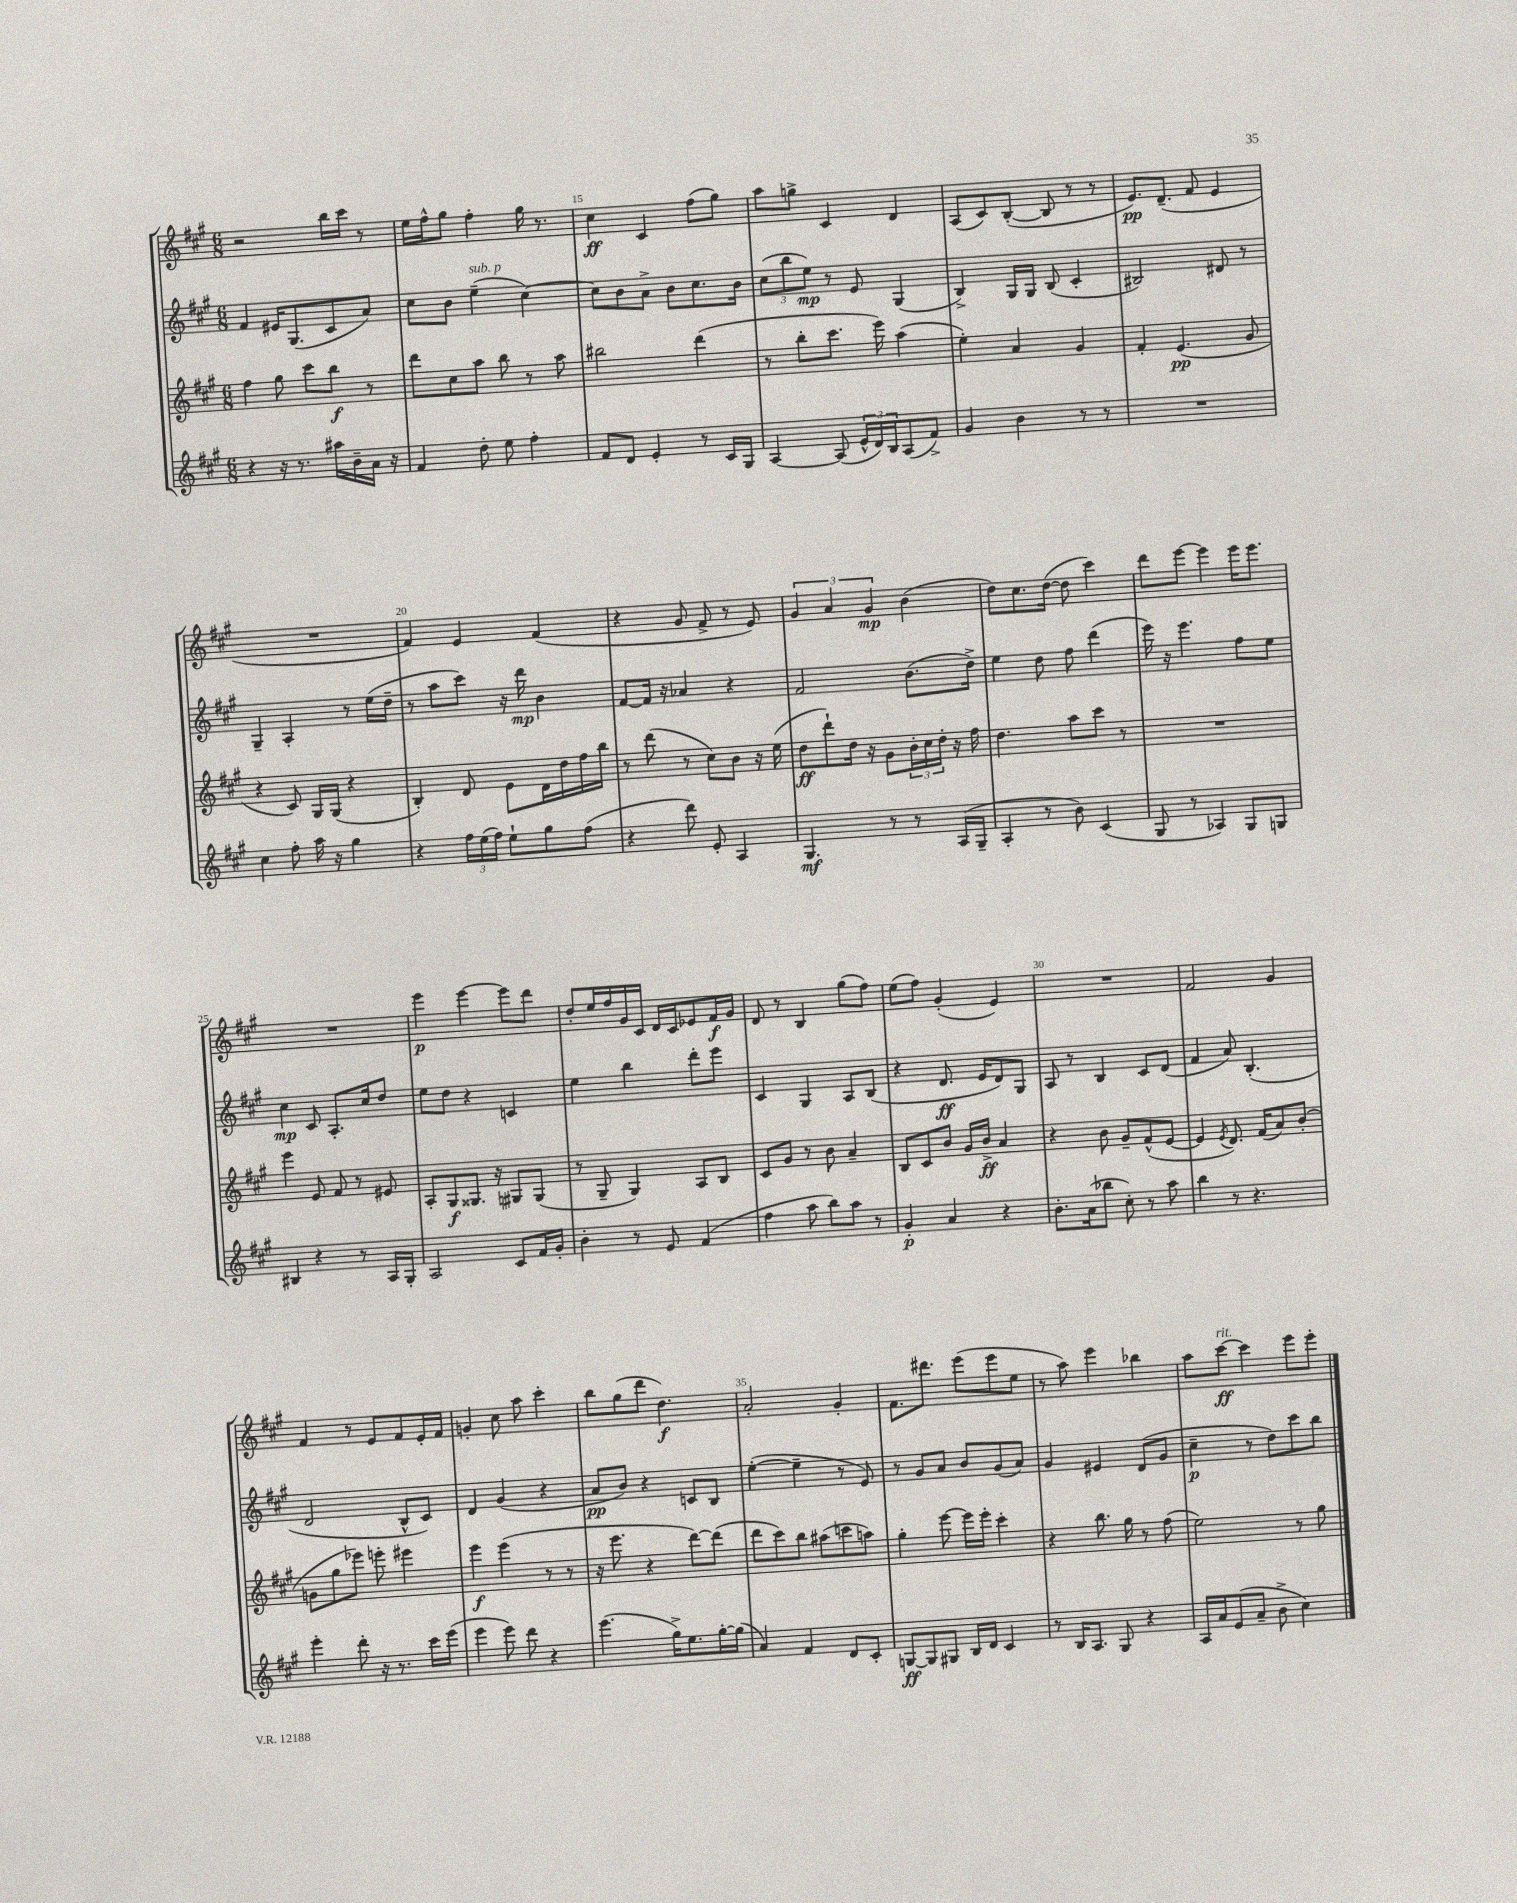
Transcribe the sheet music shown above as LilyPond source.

<<
\new StaffGroup <<
\new Staff = "s0" {
    \clef treble \key a \major \numericTimeSignature \time 6/8
    r2 b''16 cis'''16 r8 |
    e''16 fis''16-^ gis''8 fis''4-. gis''16 r8. |
    cis''4\ff cis'4 fis''8( gis''8) |
    a''8 g''8-> cis'4 d'4 |
    a8( cis'8) b8~-.( b8 r8 r8 |
    e'8.\pp) d'8.--( fis'8 e'4 |
    R2. |
    fis'4) e'4 fis'4( |
    r4 gis'8 fis'8-> r8 e'8) |
    \tuplet 3/2 { gis'4 a'4 gis'4\mp } b'4( |
    d''8) cis''8. d''16~( d''8 cis'''4) |
    d'''8 e'''8~ e'''4 e'''16 e'''8. |
    R2. |
    e'''4\p e'''4~ e'''8 d'''8 |
    d''8-. e''16 fis''16 gis'16 cis'16 d'16 cis'16 ees'8 fis'16\f gis'16 |
    d'8 r8 b4 gis''8( fis''8) |
    e''8( fis''8) gis'4-.( e'4) |
    R2. |
    fis'2 gis'4 |
    fis'4 r8 e'8 fis'8 e'16-. fis'16 |
    g'4-. cis''8 a''8 cis'''4-. |
    b''8 gis''8( d'''8 d''4.\f) |
    a'2-. gis'4-. |
    fis'8. dis'''8. e'''8( e'''8 e''8 |
    r8 a''8) e'''4 bes''4 |
    a''8 cis'''8~\ff^\markup { \italic "rit." } cis'''4 e'''8 e'''8-. \bar "|." |
}
\new Staff = "s1" {
    \clef treble \key a \major \numericTimeSignature \time 6/8
    fis'4 eis'16 gis8.( cis'8 a'8) |
    cis''8 b'8 e''4--^\markup { \italic "sub. p" }( cis''4~) |
    cis''8 b'8 a'8-> b'8 cis''8. b'16 |
    \tuplet 3/2 { cis''8( b''8 e''8\mp) } r8 e'8 gis4( |
    b4->) gis16 gis16 b8( cis'4-. |
    bis2) dis'8 r8 |
    gis4-- a4-. r8 e''16( d''16-- |
    r8 a''8 cis'''8) r16 d'''16\mp b'4 |
    fis'8~ fis'16 r16 aes'4 r4 |
    fis'2 b'8.( d''16->) |
    e''4 d''8 fis''8 d'''4( |
    e'''16) r16 e'''4. fis''8 e''8 |
    cis''4\mp cis'8 a8.-. cis''16 d''8 |
    e''8 d''8 r4 c'4 |
    e''4 b''4 d'''8-. e'''8 |
    cis'4 gis4 a8 b8( |
    r4 d'8.\ff e'16 d'8) gis8 |
    a8 r8 b4 cis'8 d'8( |
    fis'4 a'8) b4.-.( |
    d'2 b8-^ cis'8) |
    d'4 gis'4( r4 |
    a'8\pp b'8) r4 c'8 b8 |
    e''4~-.( e''4-- r8 e'8) |
    r8 gis'8 a'8 b'8 gis'8( a'8) |
    gis'4 eis'4 d'8( gis'8 |
    cis''4--\p r8 d''8) cis'''8 b''8 \bar "|." |
}
\new Staff = "s2" {
    \clef treble \key a \major \numericTimeSignature \time 6/8
    fis''4 gis''8 cis'''8 b''8\f r8 |
    d'''8 cis''8 a''8 b''8 r8 a''8 |
    bis''2 d'''4( |
    r8 b''8-. cis'''8. e'''16) a''4( |
    e''4-.) a'4 gis'4 |
    fis'4-. e'4.\pp( gis'8 |
    r4 cis'8) gis16 gis16( r4 |
    b4-.) d'8 e'8 d'16 d''16 fis''16 b''16 |
    r8 d'''8( r8 cis''8) b'8 r16 e''16( |
    d''8\ff d'''8-!) d''16 r16 gis'8 \tuplet 3/2 { b'16-. cis''16 d''16-. } r16 fis''16 |
    d''4. a''8 cis'''8 r8 |
    R2. |
    e'''4 e'8 fis'8 r8 eis'8 |
    a8-. gis8\f gisis8. r16 gis8 gis8( |
    r8 gis8-- gis4) a8 b8 |
    cis'8 gis'8 r8 b'8 a'4-- |
    b8 cis'8 b'8 gis'16 b'16->\ff a'4 |
    r4 b'8 gis'8-- fis'8-^( e'8~ |
    e'4 \acciaccatura { e'8 } d'8.) fis'16( a'8) b'8-.( |
    g'8 gis''8 ees'''8) e'''8-. eis'''4 |
    e'''4\f e'''4( r8 r8 |
    r16 e'''8. r4 d'''8~) d'''8( |
    d'''8 cis'''8) b''8 ais''8( c'''8 a''8) |
    gis''4-. e'''8~ e'''16 e'''16-. cis'''4-. |
    r4 b''8. gis''16 r8 fis''8( |
    e''2) r8 gis''8 \bar "|." |
}
\new Staff = "s3" {
    \clef treble \key a \major \numericTimeSignature \time 6/8
    r4 r16 r8. ais''16 b'16-- a'16 r16 |
    fis'4 d''8-. e''8 fis''4-. |
    fis'8 d'8 e'4-. r8 cis'16 gis16 |
    a4~ a8( \tuplet 3/2 { e'16-^ d'16) b16 } a8( fis'8->) |
    gis'4 b'4 r8 r8 |
    R2. |
    cis''4 fis''8-. a''16 r16 gis''4 |
    r4 \tuplet 3/2 { fis''16 e''16( fis''16) } e''8-! gis''8 fis''8( |
    r4 d'''8) e'8-. a4 |
    gis4.\mf r8 r8 a16( gis16-- |
    a4-. r8 b'8) cis'4( |
    gis8 r8 aes4) gis8 g8 |
    bis4 r4 r8 a16 gis16-. |
    a2 cis'8 fis'16 gis'16-. |
    b'4-. r8 e'8 fis'4( |
    fis''4 a''8 b''8) a''8 r8 |
    gis'4-.\p a'4 r4 |
    b'8.-. a'16( bes''8 cis''8-.) r8 a''8 |
    b''4 r8 r4. |
    e'''4-. d'''8-. r16 r8. cis'''16 e'''16( |
    e'''4 e'''8) d'''8 r4 |
    e'''4.( gis''16->) e''8. gis''16~-. gis''16( |
    a'4) fis'4 d'8 cis'8-. |
    g8~\ff g8 gis8 b16 d'16 cis'4 |
    r8 b16 a8. gis8 r4 |
    a16 a'16 e'8( a'8-- b'8-> cis''4) \bar "|." |
}
>>
>>
\layout { \context { \Score currentBarNumber = #13 \override BarNumber.break-visibility = ##(#f #t #t) barNumberVisibility = #(every-nth-bar-number-visible 5) } }
